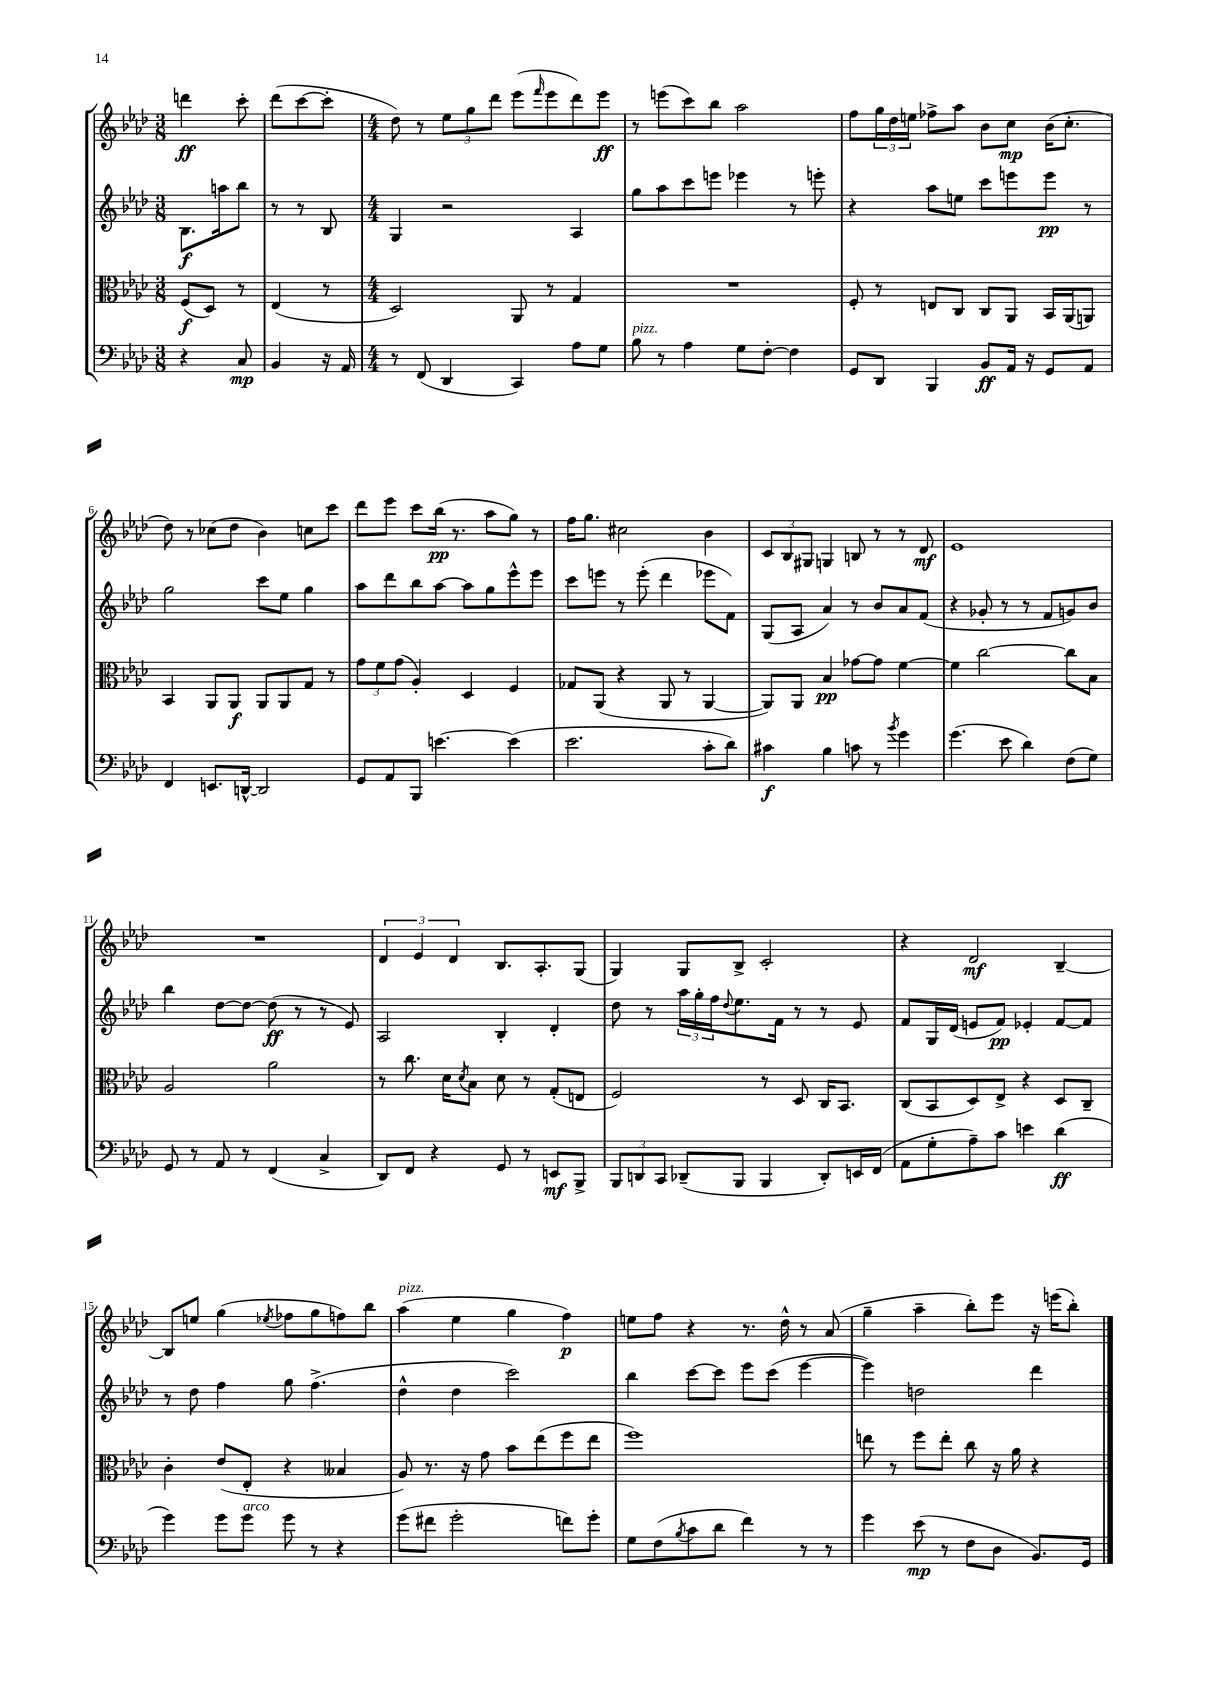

**kern	**dynam	**kern	**dynam	**kern	**dynam	**kern	**dynam
*part4	*part4	*part3	*part3	*part2	*part2	*part1	*part1
*staff4	*staff4	*staff3	*staff3	*staff2	*staff2	*staff1	*staff1
*clefF4	*	*clefC3	*	*clefG2	*	*clefG2	*
*k[b-e-a-d-]	*	*k[b-e-a-d-]	*	*k[b-e-a-d-]	*	*k[b-e-a-d-]	*
*M3/8	*	*M3/8	*	*M3/8	*	*M3/8	*
=1	=1	=1	=1	=1	=1	=1	=1
4r	.	(8F/L	f	8.B-\L	f	4dddn\	ff
.	.	8D-/J)	.	.	.	.	.
.	.	.	.	16aan\k	.	.	.
8C/	mp	8r	.	8bb-\J	.	8ccc'\	.
=2	=2	=2	=2	=2	=2	=2	=2
4BB-/	.	(4E-/	.	8r	.	(8ddd-\L	.
.	.	.	.	8r	.	[8ccc\	.
16r	.	8r	.	8B-/	.	8ccc'\J]	.
16AA-/	.	.	.	.	.	.	.
=3	=3	=3	=3	=3	=3	=3	=3
*M4/4	*	*M4/4	*	*M4/4	*	*M4/4	*
8r	.	2D-/)	.	4G/	.	8dd-\)	.
(8FF/	.	.	.	.	.	8r	.
4DD-/	.	.	.	2r	.	12ee-\L	.
.	.	.	.	.	.	12gg\	.
.	.	.	.	.	.	12ddd-\J	.
4CC/)	.	8AA-/	.	.	.	(8eee-\L	.
.	.	.	.	.	.	16qqfff/	.
.	.	8r	.	.	.	8eee-\	.
8A-\L	.	4G/	.	4A-/	.	8ddd-\)	.
8G\J	.	.	.	.	.	8eee-\J	ff
=4	=4	=4	=4	=4	=4	=4	=4
!LO:TX:a:i:t=pizz.	!	!	!	!	!	!	!
8B-\	.	1r	.	8gg\L	.	8r	.
8r	.	.	.	8aa-\	.	(8eeen\L	.
4A-\	.	.	.	8ccc\	.	8ccc\)	.
.	.	.	.	8eeen\J	.	8bb-\J	.
8G\L	.	.	.	4eee-X\	.	2aa-\	.
[8F'\J	.	.	.	.	.	.	.
4F\]	.	.	.	8r	.	.	.
.	.	.	.	8eeen'\	.	.	.
=5	=5	=5	=5	=5	=5	=5	=5
8GG/L	.	8F'/	.	4r	.	8ff\L	.
8DD-/J	.	8r	.	.	.	24gg\L	.
.	.	.	.	.	.	24dd-\	.
.	.	.	.	.	.	24een\JJ	.
4BBB-/	.	8En/L	.	8aa-\L	.	8ff-X^\L	.
.	.	8C/J	.	8een\J	.	8aa-\J	.
8BB-/L	ff	8C/L	.	8ccc\L	.	8b-\L	.
16AA-/Jk	.	8AA-/J	.	8eeen\	.	8cc\J	mp
16r	.	.	.	.	.	.	.
8GG/L	.	16BB-/LL	.	8eee\J	pp	(16b-\KL	.
.	.	(16AA-/J	.	.	.	8.cc'\J	.
8AA-/J	.	8AAn/J)	.	8r	.	.	.
!!LO:LB:g=z
=6	=6	=6	=6	=6	=6	=6	=6
4FF/	.	4BB-/	.	2gg\	.	8dd-\)	.
.	.	.	.	.	.	8r	.
8.EEn/L	.	8AA-/L	.	.	.	(8cc-X\L	.
.	.	8AA-/J	f	.	.	8dd-\J	.
[16DDn^^/Jk	.	.	.	.	.	.	.
2DD/]	.	8AA-/L	.	8ccc\L	.	4b-\)	.
.	.	8AA-/	.	8ee-\J	.	.	.
.	.	8G/J	.	4gg\	.	8ccn\L	.
.	.	8r	.	.	.	8ccc\J	.
=7	=7	=7	=7	=7	=7	=7	=7
8GG/L	.	12g\L	.	8aa-\L	.	8ddd-\L	.
.	.	12f\	.	.	.	.	.
8AA-/	.	.	.	8ddd-\	.	8eee-\J	.
.	.	(12g\J	.	.	.	.	.
8BBB-/J	.	4A-'/)	.	8bb-\	.	8ccc\L	.
[4.en\	.	.	.	[8aa-\J	.	(16bb-\Jk	pp
.	.	.	.	.	.	8.r	.
.	.	4D-/	.	8aa-\L]	.	.	.
.	.	.	.	8gg\	.	8aa-\L	.
(4e\]	.	4F/	.	8eee-^^\	.	8gg\J)	.
.	.	.	.	8eee-\J	.	8r	.
=8	=8	=8	=8	=8	=8	=8	=8
2.e-\	.	8G-X/L	.	8ccc\L	.	16ff\KL	.
.	.	.	.	.	.	8.gg\J	.
.	.	(8AA-/J	.	8eeen\J	.	.	.
.	.	4r	.	8r	.	2cc#X\	.
.	.	.	.	(8eee'\	.	.	.
.	.	8AA-/	.	4ddd-\	.	.	.
.	.	8r	.	.	.	.	.
8c'\L	.	[4AA-/	.	8eee-X\L	.	4b-\	.
8d-\J)	.	.	.	8f\J)	.	.	.
=9	=9	=9	=9	=9	=9	=9	=9
4c#X\	f	8AA-/L])	.	(8G/L	.	12c/L	.
.	.	.	.	.	.	12B-/	.
.	.	8AA-/J	.	8A-/J	.	.	.
.	.	.	.	.	.	12G#X/J	.
4B-\	.	4B-/	pp	4a-/)	.	4Gn/	.
8cn\	.	[8g-X\L	.	8r	.	8Bn/	.
8r	.	8g-\J]	.	8b-/L	.	8r	.
8qb-/	.	.	.	.	.	.	.
4g\	.	[4f\	.	8a-/	.	8r	.
.	.	.	.	(8f/J	.	8d-/	mf
=10	=10	=10	=10	=10	=10	=10	=10
(4.g\	.	4f\]	.	4r	.	1e-	.
.	.	[2cc\	.	8g-X'/	.	.	.
8e-\	.	.	.	8r	.	.	.
4d-\)	.	.	.	8r	.	.	.
.	.	.	.	8f/L	.	.	.
(8F\L	.	8cc\L]	.	8gn/)	.	.	.
8G\J)	.	8B-\J	.	8b-/J	.	.	.
!!LO:LB:g=z
=11	=11	=11	=11	=11	=11	=11	=11
8GG/	.	2A-/	.	4bb-\	.	1r	.
8r	.	.	.	.	.	.	.
8AA-/	.	.	.	[8dd-\L	.	.	.
8r	.	.	.	8dd-\J_	.	.	.
(4FF/	.	2a-\	.	(8dd-\]	ff	.	.
.	.	.	.	8r	.	.	.
4C^/	.	.	.	8r	.	.	.
.	.	.	.	8e-/)	.	.	.
=12	=12	=12	=12	=12	=12	=12	=12
8DD-/L)	.	8r	.	2A-/	.	6d-/	.
8FF/J	.	8.cc\	.	.	.	.	.
.	.	.	.	.	.	6e-/	.
4r	.	.	.	.	.	.	.
.	.	16d-\KL	.	.	.	.	.
.	.	.	.	.	.	6d-/	.
.	.	8qd-/	.	.	.	.	.
.	.	8B-\J	.	.	.	.	.
8GG/	.	8d-\	.	4B-'/	.	8.B-/L	.
8r	.	8r	.	.	.	.	.
.	.	.	.	.	.	8.A-'/	.
8EEn/L	mf	(8G'/L	.	4d-'/	.	.	.
8BBB-^/J	.	8En/J	.	.	.	(8G/J	.
=13	=13	=13	=13	=13	=13	=13	=13
12BBB-/L	.	2F/)	.	8dd-\	.	4G/)	.
12DDn/	.	.	.	.	.	.	.
.	.	.	.	8r	.	.	.
12CC/J	.	.	.	.	.	.	.
(8DD-X~/L	.	.	.	24aa-\LL	.	8G/L	.
.	.	.	.	24gg'\	.	.	.
.	.	.	.	24ff\J	.	.	.
.	.	.	.	8qqdd-/	.	.	.
8BBB-/J	.	.	.	8.ee-\	.	8B-^/J	.
4BBB-/	.	8r	.	.	.	2c'/	.
.	.	.	.	16f\Jk	.	.	.
.	.	8D-/	.	8r	.	.	.
8DD-'/L)	.	16C/KL	.	8r	.	.	.
.	.	8.BB-/J	.	.	.	.	.
16EEn/L	.	.	.	8e-/	.	.	.
(16FF/JJ	.	.	.	.	.	.	.
=14	=14	=14	=14	=14	=14	=14	=14
8AA-\L	.	(8C/L	.	8f/L	.	4r	.
8G'\	.	8BB-/	.	16G/L	.	.	.
.	.	.	.	(16d-/JJ	.	.	.
8A-~\)	.	8D-/)	.	8en/L	.	2d-/	mf
8c\J	.	8E-^/J	.	8f/J)	pp	.	.
4en\	.	4r	.	4e-X'/	.	.	.
(4d-\	ff	8D-/L	.	[8f/L	.	[4B-~/	.
.	.	8C~/J	.	8f/J]	.	.	.
!!LO:LB:g=z
=15	=15	=15	=15	=15	=15	=15	=15
4g\)	.	4c'\	.	8r	.	8B-/L]	.
.	.	.	.	8dd-\	.	8een/J	.
8g\L	.	(8e-/L	.	4ff\	.	(4gg\	.
!LO:TX:a:i:t=arco	!	!	!	!	!	!	!
8g\J	.	8E-'/J	.	.	.	.	.
.	.	.	.	.	.	8qee-X/	.
8g\	.	4r	.	8gg\	.	8ff-X\L	.
8r	.	.	.	(4.ff^\	.	8gg\	.
4r	.	4B--X/	.	.	.	8ffn\)	.
.	.	.	.	.	.	8bb-\J	.
=16	=16	=16	=16	=16	=16	=16	=16
!	!	!	!	!	!	!LO:TX:a:i:t=pizz.	!
(8g\L	.	8A-/)	.	4dd-^^\	.	(4aa-\	.
8f#X\J	.	8.r	.	.	.	.	.
2g'\	.	.	.	4dd-\	.	4ee-\	.
.	.	16r	.	.	.	.	.
.	.	8g\	.	.	.	.	.
.	.	8b-\L	.	2ccc\)	.	4gg\	.
.	.	(8ee-\	.	.	.	.	.
8fn\L)	.	8ff\	.	.	.	4ff\)	p
8g'\J	.	8ee-\J	.	.	.	.	.
=17	=17	=17	=17	=17	=17	=17	=17
8G\L	.	1ff)	.	4bb-\	.	8een\L	.
(8F\	.	.	.	.	.	8ff\J	.
8qB-/	.	.	.	.	.	.	.
8c\	.	.	.	[8ccc\L	.	4r	.
8d-\J	.	.	.	8ccc\J]	.	.	.
4f\)	.	.	.	8eee-\L	.	8.r	.
.	.	.	.	(8ccc\J	.	.	.
.	.	.	.	.	.	16dd-^^\	.
8r	.	.	.	[4eee-\	.	8r	.
8r	.	.	.	.	.	(8a-/	.
=18	=18	=18	=18	=18	=18	=18	=18
4g\	.	8een\	.	4eee-\])	.	4gg~\	.
.	.	8r	.	.	.	.	.
(8e-\	mp	8ff\L	.	2ddn\	.	4aa-~\	.
8r	.	8ee'\J	.	.	.	.	.
8F\L	.	8cc\	.	.	.	8bb-'\L)	.
8D-\J	.	16r	.	.	.	8eee-\J	.
.	.	16a-\	.	.	.	.	.
8.BB-/L)	.	4r	.	4ddd-\	.	16r	.
.	.	.	.	.	.	(16eeen\KL	.
.	.	.	.	.	.	8bb-'\J)	.
16GG/Jk	.	.	.	.	.	.	.
==	==	==	==	==	==	==	==
*-	*-	*-	*-	*-	*-	*-	*-
